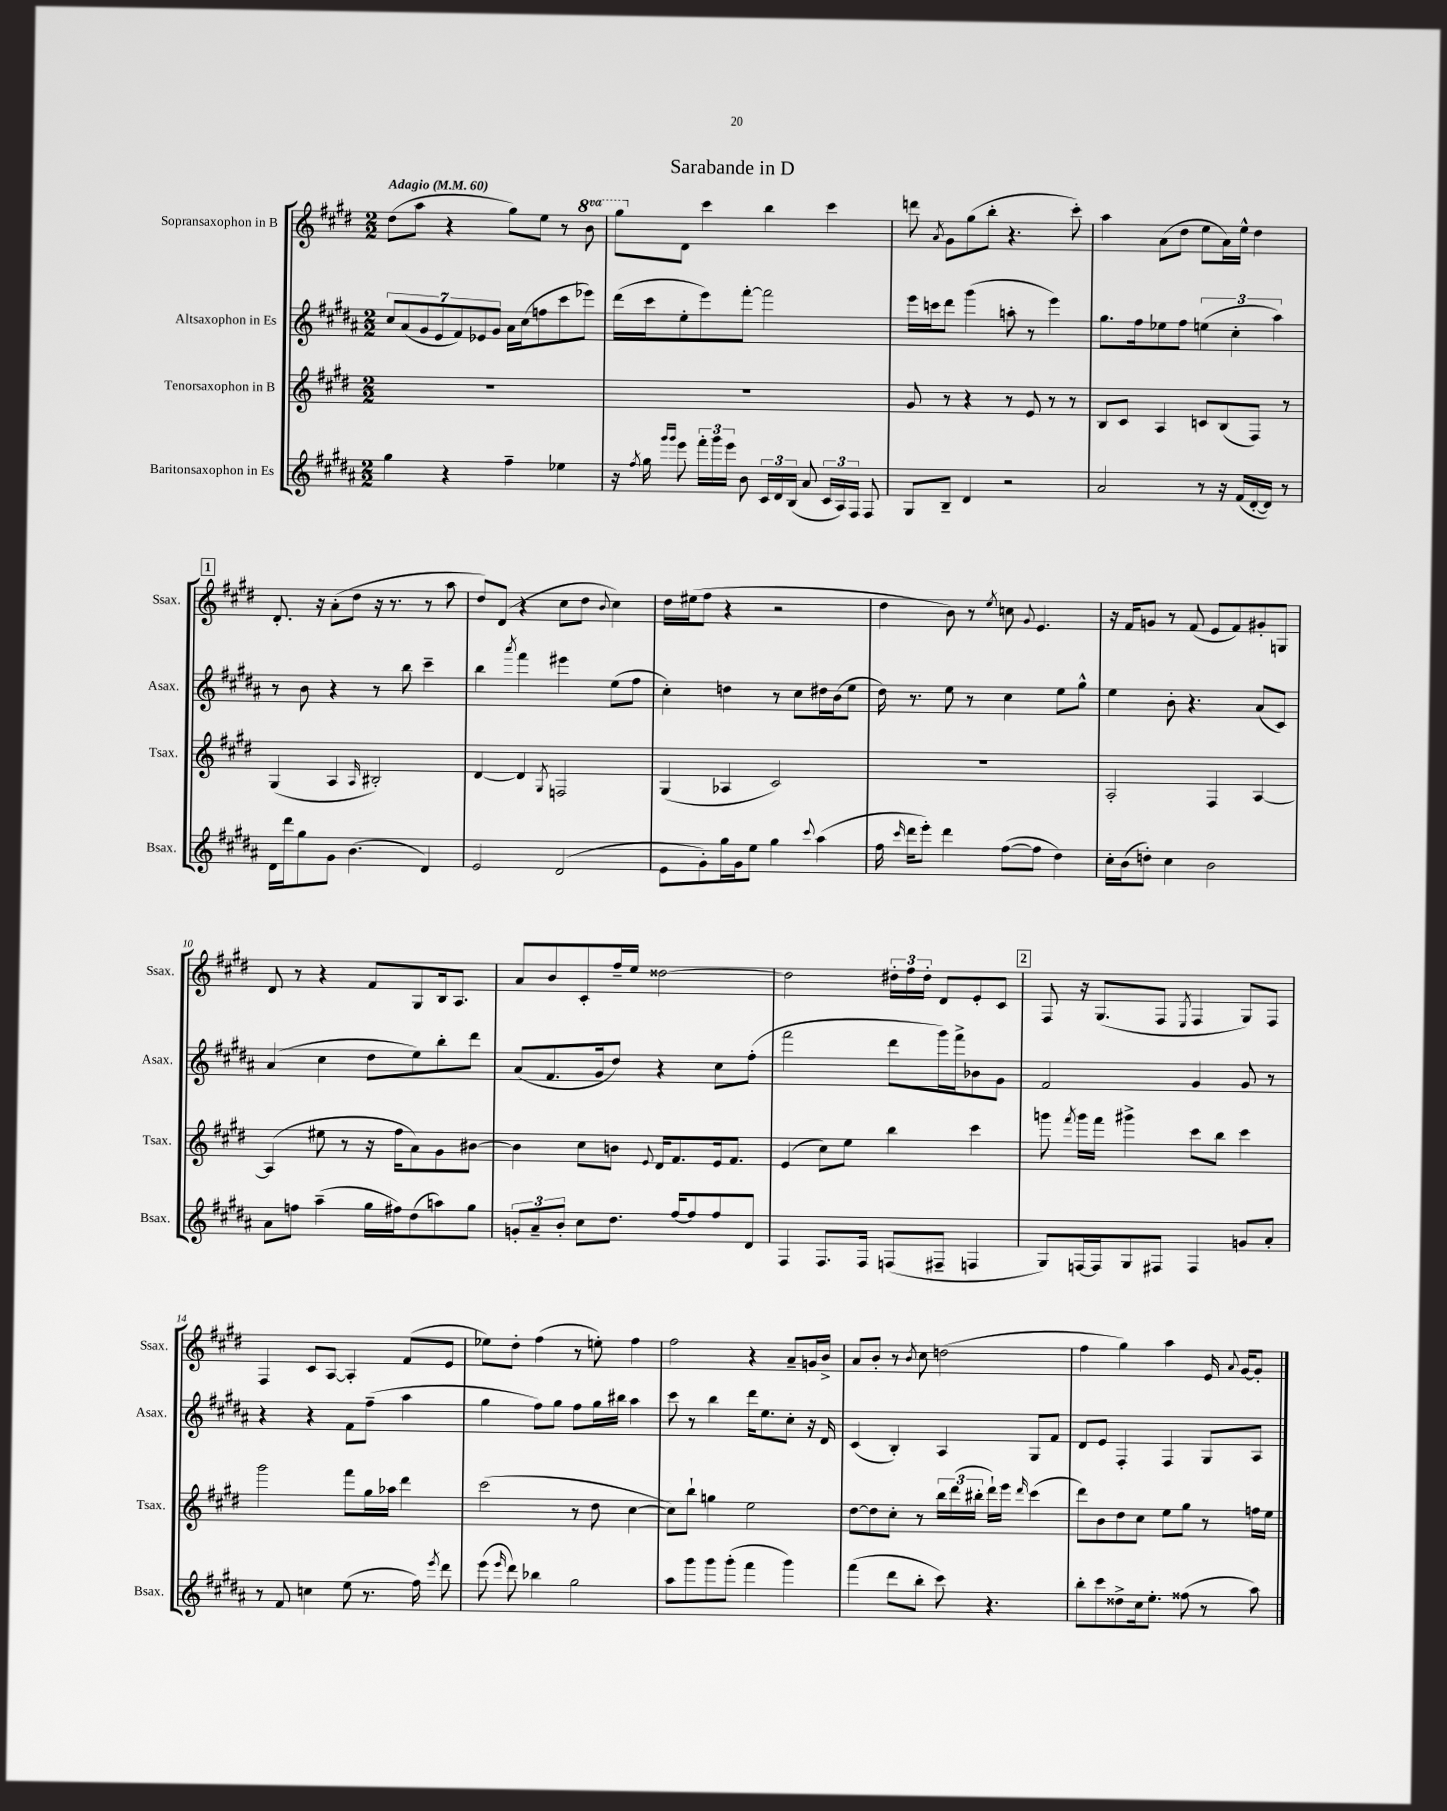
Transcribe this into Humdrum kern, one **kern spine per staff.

**kern	**kern	**kern	**kern
*part4	*part3	*part2	*part1
*staff4	*staff3	*staff2	*staff1
*I"Baritonsaxophon in Es	*I"Tenorsaxophon in B	*I"Altsaxophon in Es	*I"Sopransaxophon in B
*I'Bsax.	*I'Tsax.	*I'Asax.	*I'Ssax.
*clefG2	*clefG2	*clefG2	*clefG2
*k[f#c#g#d#a#]	*k[f#c#g#d#]	*k[f#c#g#d#a#]	*k[f#c#g#d#]
*M2/2	*M2/2	*M2/2	*M2/2
*MM60	*MM60	*MM60	*MM60
=1	=1	=1	=1
!	!	!	!LO:TX:a:B:t=Adagio
4gg#\	1r	14cc#/L	(8dd#\L
.	.	(14a#/	.
.	.	.	8aa\J
.	.	14g#/	.
.	.	14e/	.
4r	.	.	4r
.	.	14f#/)	.
.	.	14e-X/	.
.	.	14g#/J	.
4ff#~\	.	16a#\LL	8gg#\L)
.	.	(16cc#\J	.
.	.	8ffn\	8ee\J
4ee-X\	.	8ccc#\	8r
*	*	*	*8va
.	.	8eee-X\J)	8bb\
=2	=2	=2	=2
16r	1r	(16ddd#\LL	8ggg#\L
8qff#/	.	.	.
16gg#\	.	16ccc#\J	.
16qqggg#/LL	.	.	.
16qqggg#/JJ	.	.	.
*	*	*	*X8va
8eee\	.	8ee'\	8d#\J
24fff#'\LL	.	8eee\)	4ccc#\
24ggg#\	.	.	.
24eee\JJ	.	.	.
8b\	.	[8fff#'\J	.
24c#/LL	.	2fff#\]	4bb\
24d#/	.	.	.
(24B/JJ	.	.	.
8a#/	.	.	.
24c#/LL	.	.	4ccc#\
24A#/)	.	.	.
24F#/JJ	.	.	.
8F#/	.	.	.
=3	=3	=3	=3
8G#/L	8g#/	16eee\LL	8dddn\
.	.	16cccn\J	.
.	.	.	8qa/
8B~/J	8r	8ddd#\J	8g#\L
4d#/	4r	(4ggg#\	(8gg#\
.	.	.	8bb'\J
2r	8r	8aan'\	4.r
.	8e/	8r	.
.	8r	4eee\)	.
.	8r	.	8ccc#'\)
=4	=4	=4	=4
2a#/	8B/L	8.gg#\L	4aa\
.	8c#/J	.	.
.	.	16ff#\k	.
.	4A/	8ee-X\	(8a\L
.	.	8ff#\J	8dd#\J
8r	8cn/L	(6een\	8ee\L
16r	(8B/	.	16a\L)
.	.	6cc#'\	.
(16f#/LL	.	.	16ee^^\JJ
[16d#'/	8F#/J)	.	4dd#\
16d#/JJ])	.	.	.
.	.	6aa#\)	.
8r	8r	.	.
!!LO:LB:g=z
!!LO:REH:place=s1:t=1
=5	=5	=5	=5
16d#\LL	(4G#/	8r	8.d#'/
16ddd#\J	.	.	.
8gg#\	.	8b\	.
.	.	.	16r
8g#\J	4A/	4r	(8a'\L
(4.b\	.	.	8dd#\J
.	16qqA/	.	.
.	2B#X'/)	8r	16r
.	.	.	8.r
.	.	8bb\	.
4d#/)	.	4ccc#~\	8r
.	.	.	8aa\
=6	=6	=6	=6
2e/	[4d#/	4bb\	8dd#/L)
.	.	.	(8d#/J
.	.	8qaaa#/	.
.	4d#/]	4fff#\	4r
.	8qG#/	.	.
(2d#/	2Fn/	4eee#X\	8cc#\L
.	.	.	8dd#\J
.	.	.	8qqb/
.	.	(8ee\L	4cc#\)
.	.	8ff#\J	.
=7	=7	=7	=7
8e\L	(4G#/	4cc#'\)	16dd#\LL
.	.	.	(16ee#X\J
8g#'\)	.	.	8ff#\J
16gg#\L	4A-X/	4ddn\	4r
16g#\J	.	.	.
8ee\J	.	.	.
4gg#\	2c#/)	8r	2r
.	.	8cc#\L	.
8qqccc#/	.	.	.
(4aa#\	.	16dd#X\L	.
.	.	(16b\J	.
.	.	8ee\J	.
=8	=8	=8	=8
16ff#\	1r	16dd#\)	4dd#\
16qqccc#/	.	.	.
16ddd#\KL	.	8.r	.
8eee'\J)	.	.	.
4ddd#\	.	8ee\	8b\)
.	.	8r	8r
.	.	.	8qee/
([8ff#\L	.	4cc#\	8ccn\
.	.	.	8qqg#/
8ff#\J]	.	.	4.e/
4dd#\)	.	8ee\L	.
.	.	8gg#^^\J	.
=9	=9	=9	=9
16cc#'\LL	2A'/	4ee\	16r
(16b\J	.	.	16f#/KL
8ddn'\J)	.	.	8gn/J
4cc#\	.	8b'\	8r
.	.	4.r	(8f#/
2b\	4F#/	.	8e/L
.	.	.	8f#/)
.	[4A/	(8a#/L	8g#X'/
.	.	8c#/J)	8Gn/J
!!LO:LB:g=z
=10	=10	=10	=10
8a#\L	(4A/]	(4a#/	8d#/
8ffn\J	.	.	8r
(4aa#~\	8ee#X\	4cc#\	4r
.	8r	.	.
16gg#\LL	16r	8dd#\L	8f#/L
16ff#X\J)	16ff#\KL	.	.
(8dd#\	8a\)	8ee\)	8G#/
8aan\)	8g#\	8bb'\	16B/k
.	.	.	8.A/J
8gg#\J	[8b#X\J	8ddd#\J	.
=11	=11	=11	=11
12gn'/L	4b#\]	(8a#/L	8a/L
12a#~/	.	.	.
.	.	8.f#/	8b/
12b'/J	.	.	.
8cc#\L	8cc#\L	.	8c#'/
.	.	16g#/k	.
8.dd#\J	8bn\J	8dd#/J)	16ff#~/L
.	.	.	16ee/JJ
.	8qqe/	.	.
.	16d#/KL	4r	[2dd##X\
[16ff#/KL	8.f#/	.	.
8ff#/]	.	.	.
8ff#/	16e/k	8cc#\L	.
.	8.f#/J	.	.
8d#/J	.	(8ff#'\J	.
=12	=12	=12	=12
4F#/	(4e/	2fff#\	2dd##\]
8.F#/L	8cc#\L)	.	.
.	8ee\J	.	.
16F#/Jk	.	.	.
(8Fn/L	4bb\	8ddd#\L	24dd#X'\LL
.	.	.	24ff#\
.	.	.	24dd#'\JJ
8F#X~/J	.	16ggg#\L)	8d#/L
.	.	16fff#^\J	.
4Fn/	4ccc#\	8b-X\	8e'/
.	.	8g#\J	8c#/J
!!LO:REH:place=s1:t=2
=13	=13	=13	=13
8G#/L)	8gggn\	2f#/	8F#/
.	8qfff#/	.	.
[16Fn/L	16ggg\LL	.	16r
16F/J]	16fff#\JJ	.	(8.G#/L
8G#/	4ggg#X^\	.	.
8F#X/J	.	.	8F#/J
.	.	.	8qE/
4F#/	8ccc#\L	4g#/	4F#/
.	8bb\J	.	.
8gn/L	4ccc#\	8g#/	8G#/L)
8a#'/J	.	8r	8F#/J
!!LO:LB:g=z
=14	=14	=14	=14
8r	2ggg#\	4r	4F#/
8f#/	.	.	.
4ccn\	.	4r	8c#/L
.	.	.	[8A/J
(8ee\	8fff#\L	8f#\L	4A'/]
8.r	16gg#\L	(8ff#~\J	.
.	16aa-X\JJ	.	.
.	4ddd#\	4aa#\	(8f#/L
16ff#\)	.	.	.
8qeee/	.	.	.
8ddd#\	.	.	8e/J
=15	=15	=15	=15
(8eee\	(2ccc#\	4gg#\	8ee-X\L)
16qqeee/	.	.	.
8ddd#\)	.	.	8dd#'\J
4bb-X\	.	8ff#\L)	(4ff#\
.	.	8gg#\J	.
2gg#\	8r	8ff#\L	8r
.	8dd#\	16gg#\L	8een'\)
.	.	16bb#X\JJ	.
.	[4cc#\	4aa#\	4ff#\
=16	=16	=16	=16
8aa#\L	8cc#\L])	8ccc#\	2ff#\
8ggg#\	8bb`\J	8r	.
8ggg#\	4ggn\	4bb\	.
(8ggg#'\J	.	.	.
4fff#\	2ee\	16ddd#\KL	4r
.	.	8.ee\	.
4ggg#\)	.	8cc#'\J	8a~/L
.	.	16r	16gn/L
.	.	16d#/	16b^/JJ
=17	=17	=17	=17
(4fff#\	[8dd#\L	(4c#/	8a/L
.	8dd#\]	.	8b'/J
8ddd#\L	8cc#'\J	4B'/)	8r
.	.	.	8qb/
8bb'\J	8r	.	8cc#\
8ccc#\)	24bb\LL	4A#/	(2ddn\
.	(24ddd#\	.	.
.	24bb#X'\JJ	.	.
4.r	16ddd#`\LL)	.	.
.	16eee\JJ	.	.
.	16qqddd#/	.	.
.	(4ccc#\	8G#/L	.
.	.	8f#/J	.
=18	=18	=18	=18
8bb'\L	8ddd#\L)	8d#/L	4ff#\
8ccc#\	8b\	8e/J	.
8dd##X^\	8dd#\	4F#'/	4gg#\)
16cc#\k	8cc#\J	.	.
8.ee'\J	.	.	.
.	8ee\L	4F#/	4aa\
(8ff##X\	8gg#\J	.	.
8r	8r	8G#/L	16e/
.	.	.	8qqa/
.	.	.	[16g#/KL
8aa#\)	16ffn\LL	8A#/J	8g#'/J]
.	16ee\JJ	.	.
==	==	==	==
*-	*-	*-	*-
